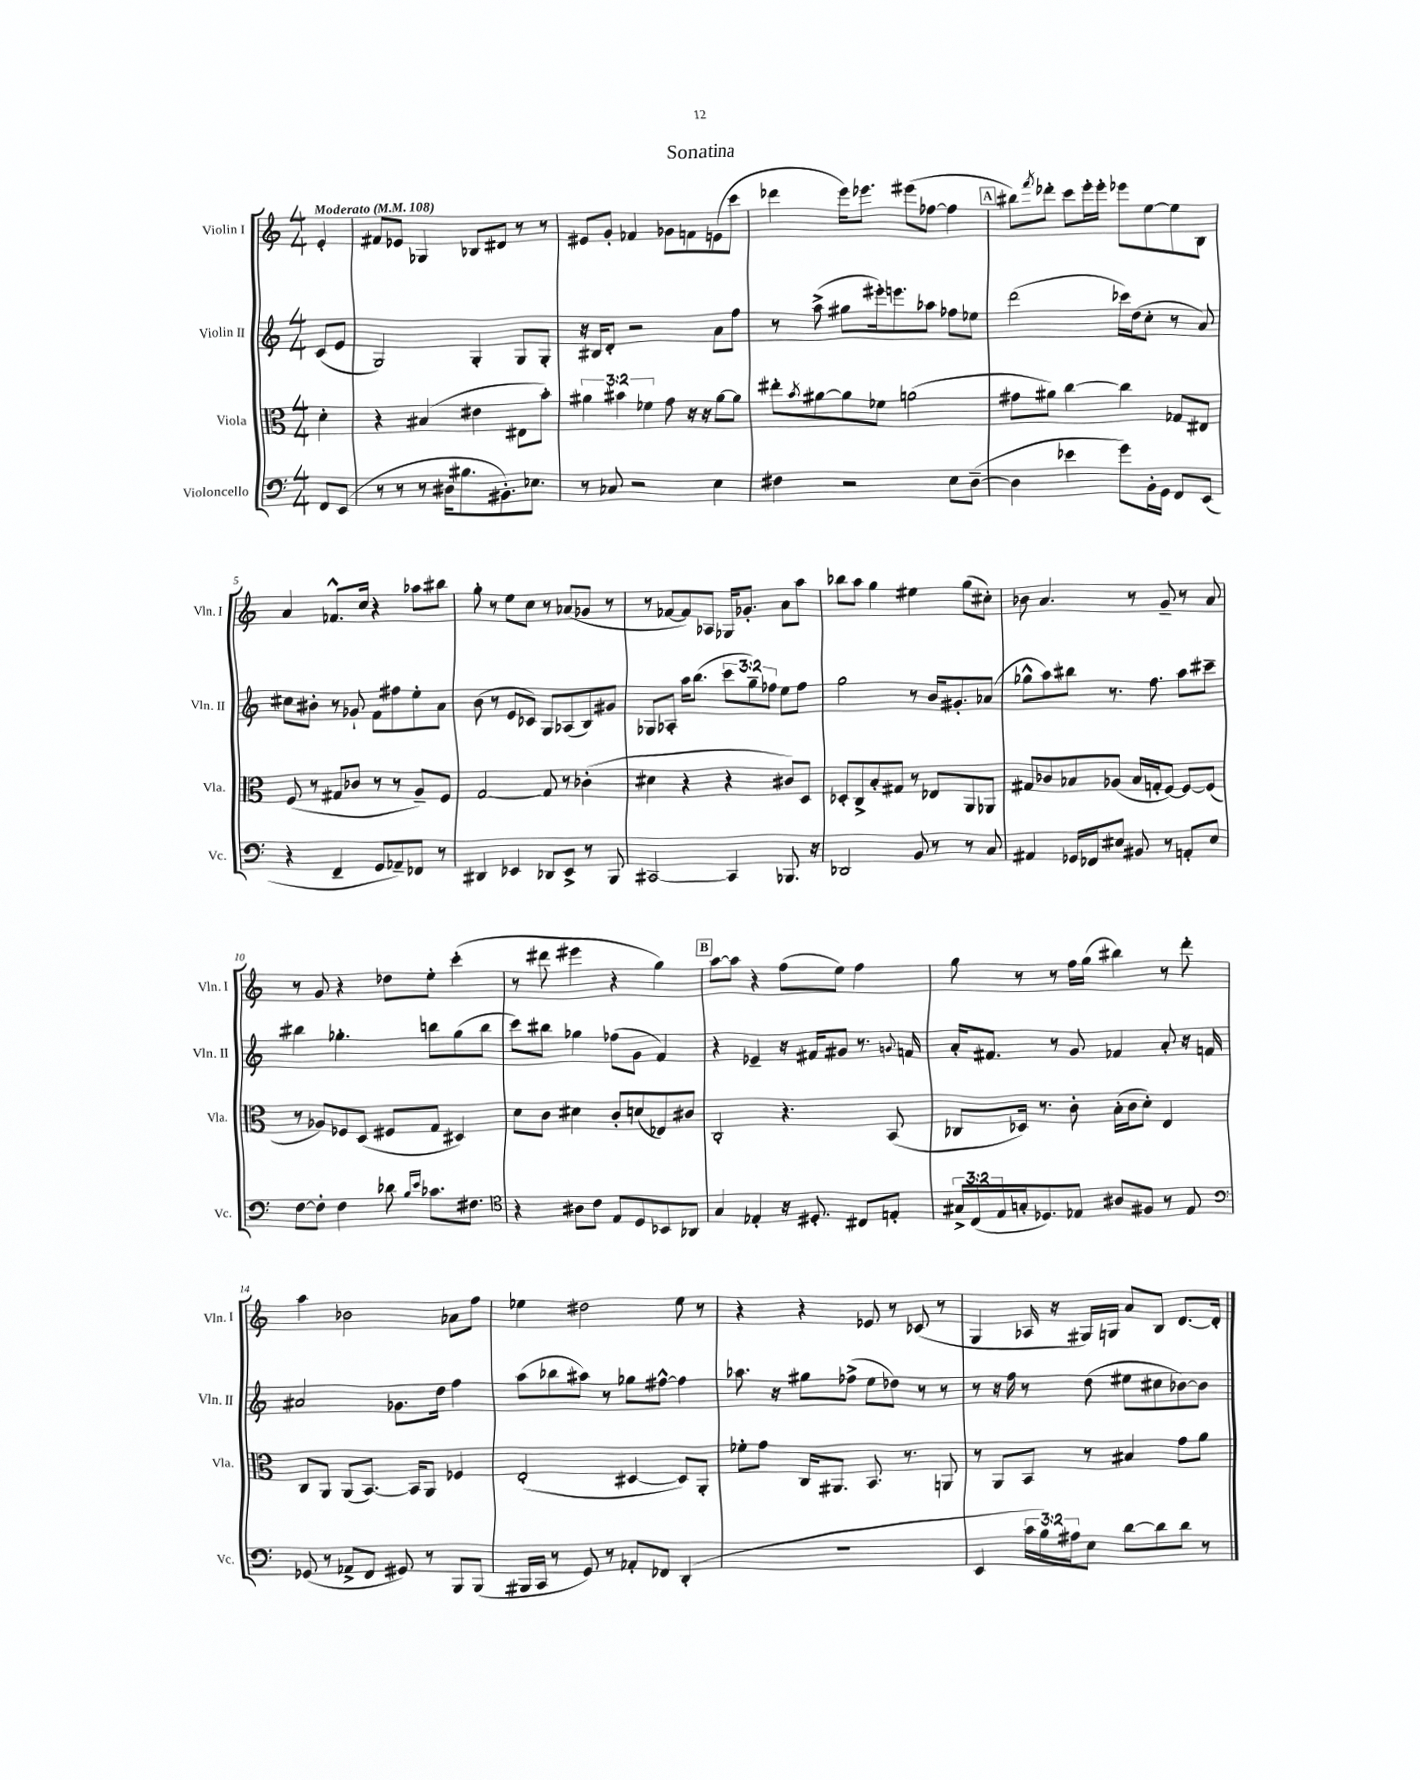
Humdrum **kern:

**kern	**kern	**kern	**kern
*part4	*part3	*part2	*part1
*staff4	*staff3	*staff2	*staff1
*I"Violoncello	*I"Viola	*I"Violin II	*I"Violin I
*I'Vc.	*I'Vla.	*I'Vln. II	*I'Vln. I
*clefF4	*clefC3	*clefG2	*clefG2
*k[]	*k[]	*k[]	*k[]
*M4/4	*M4/4	*M4/4	*M4/4
*MM108	*MM108	*MM108	*MM108
=	=	=	=
!	!	!	!LO:TX:a:B:t=Moderato
8FF/L	4d'\	(8c/L	4e'/
(8EE/J	.	8e/J	.
=1	=1	=1	=1
8r	4r	2G/)	8f#X/L
8r	.	.	8e-X/J
8r	(4B#X/	.	4G-X/
16D#X\KL	.	.	.
8.B#X\	.	.	.
.	4e#X\	4G'/	8B-X/L
8.BB#X'\)	.	.	8d#X/J
.	8E#X\L	8G/L	8r
8.E-X\J	.	.	.
.	8b'\J)	8G'/J	8r
=2	=2	=2	=2
8r	6a#X\	16r	8e#X/L
.	.	16B#X/KL	.
8C-X/	.	8d'/J	8g'/J
.	6b#X\	.	.
2r	.	2r	4f-X/
.	6f-X\	.	.
.	8g\	.	8g-X\L
.	16r	.	8fn\
.	16r	.	.
4E\	[8a#\L	8a\L	(8en\
.	8a#\J]	8ff\J	8ccc\J
=3	=3	=3	=3
4F#X\	8ee#X'\L	8r	4ddd-X\
.	8qb/	.	.
.	[8a#X\	(8aa^\	.
2r	8a#\]	8gg#X\L	16eee\KL)
.	.	.	8.eee-X\J
.	8f-X\J	16eee#X'\k)	.
.	.	8.eeen\	.
.	(2an\	.	(8eee#X\L
.	.	8aa-X\J	[8ff-X\J
8E\L	.	8ff-X\L	4ff-\]
([8D~\J	.	8ee-X\J	.
!!LO:REH:place=s1:t=A
=4	=4	=4	=4
4D\]	8g#X\L	(2ddd\	8bb#X\L)
.	.	.	8qfff/
.	8a#X\J)	.	8ddd-X'\J
4e-X\	[4cc\	.	8ccc\L
.	.	.	16eee'\L
.	.	.	16eee'\JJ
8g\L)	4cc\]	16ccc-X\LL)	8eee-X\L
.	.	(16dd\J	.
16BB'\L	.	8cc'\J	[8ee\
16GG\JJ	.	.	.
8FF/L	8G-X/L	8r	8ee\]
(8EE/J	8E#X/J	8a/)	8B\J
!!LO:LB:g=z
=5	=5	=5	=5
4r	(8F/	8cc#X\L	4a/
.	8r	8b#X'\J	.
4FF~/	8G#X/L	8r	8.f-X^^/L
.	8c-X/J	8g-X`/	.
.	.	.	16cc/Jk
8GG/L	8r	8f\L	4r
8AA-X~/)	8r	8ff#X\	.
8FF-X/J	8A~/L)	8ee'\	8aa-X\L
8r	8F/J	8a\J	8bb#X\J
=6	=6	=6	=6
4DD#X/	[2G/	(8b\	8gg'\
.	.	8r	8r
4EE-X/	.	8e/L	8ee\L
.	.	8c-X/J)	8cc\J
8DD-X/L	8G/]	8G/L	8r
8EE-^/J	8r	(8A-X/	(8a-X/L
8r	(4c-X'\	8B/)	8g-X/J
8BBB/	.	8g#X/J	8r
=7	=7	=7	=7
[2CC#X/	4d#X\	8G-X/L	8r
.	.	8A-X'/J	[8f-X/L
.	4r	16aa\KL	8f-/])
.	.	(8.bb\J	.
.	.	.	8A-X/J
4CC#/]	4r	12ccc\L	16G-X/KL
.	.	.	8.g-X'/J
.	.	12gg~\)	.
.	.	12ff-X\J	.
8.BBB-X/	8c#X/L)	8ee\L	8a\L
.	8D/J	8ff-\J	8aa\J
16r	.	.	.
=8	=8	=8	=8
2DD-X/	8D-X'/L	2gg\	8bb-X\L
.	8C^/	.	8aa\J
.	8B'/	.	4gg\
.	8G#X/J	.	.
8BB/	8r	8r	4ee#X\
8r	8E-X/L	16b/KL	.
.	.	8.g#X'/	.
8r	8AA/	.	(8gg\L
8C/	8AA-X/J	(8a-X/J	8cc#X'\J)
=9	=9	=9	=9
4AA#X/	8G#X/L	8gg-X^^\L	8b-X\
.	8c-X/	8aa\)	4.a/
16GG-X/LL	8B-X/	8bb#X\J	.
16FF-X/J	.	.	.
8E#X/J	(8A-X/J	8.r	.
8BB#X/	16B-/LL	.	8r
.	16Gn'/J	8.ff\	.
8r	[8F/J)	.	8g~/
8AAn'/L	8F/L_	8aa\L	8r
8E#/J	(8F/J]	8ccc#X~\J	8a/
!!LO:LB:g=z
=10	=10	=10	=10
[8F\L	8r	4bb#X\	8r
8F'\J]	8A-X/L)	.	8g/
4F\	8F-X/	4.gg-X'\	4r
.	(8D/J	.	.
8d-X\	8F#X/L	.	8dd-X\L
16qqB/LL	.	.	.
16qqe/JJ	.	.	.
8.c-X\L	8G/J	8bbn\L	8ee'\J
.	4D#X/)	(8gg-\	(4ccc'\
8.F#X\J	.	.	.
.	.	8bb\J	.
=11	=11	=11	=11
*clefC4	*	*	*
4r	8d\L	8ccc\L)	8r
.	8c\J	8bb#X\J	8ddd#X\
8A#X\L	4d#X\	4gg-X\	4eee#X\
8c\J	.	.	.
8E/L	8c'/L	(8ff-X\L	4r
8D/	(8dn/	8g\J	.
8BB-X/	8E-X/)	4f/)	4gg\)
8AA-X/J	8c#X/J	.	.
!!LO:REH:place=s1:t=B
=12	=12	=12	=12
4G/	2C'/	4r	[8aa\L
.	.	.	8aa\J]
4E-X'/	.	4e-X~/	4r
16r	4.r	16r	(8ff\L
8.D#X'/	.	16f#X/KL	.
.	.	8g#X/J	8ee\J)
8C#X/L	.	8.r	4ff\
8En'/J	(8BB/	.	.
.	.	8qqgn/	.
.	.	16fn/	.
=13	=13	=13	=13
24G#X^/LL	8C-X/L	16a'/KL	8gg\
(24C/	.	.	.
.	.	8.f#X/J	.
24E/	.	.	.
16Gn'/J	16D-X/Jk)	.	8r
8.D-X/)	8.r	.	.
.	.	8r	8r
8E-X/J	8c'\	8g/	16ff\LL
.	.	.	(16gg\JJ
8A#X/L	(16B'\LL	4f-X/	4bb#X\)
.	16c\J	.	.
8F#X/J	8d'\J)	.	.
8r	4E/	8a'/	8r
8E-/	.	16r	8ddd'\
.	.	16fn/	.
!!LO:LB:g=z
=14	=14	=14	=14
*clefF4	*	*	*
(8GG-X/	8C/L	2a#X/	4aa\
8r	8AA/J	.	.
8AA-X^/L	(8AA/L	.	2b-X\
8FF/J	[8.BB/J)	.	.
8GG#X/)	.	8.g-X\L	.
.	16BB/KL]	.	.
8r	8AA/J	.	.
.	.	16dd\Jk	.
8BBB/L	4F-X/	4ff\	8a-X\L
(8BBB/J	.	.	8ff\J
=15	=15	=15	=15
16BBB#X/LL	(2E'/	(8aa\L	4ee-X\
16CC/JJ	.	.	.
8r	.	8bb-X\	.
8GG/)	.	8aa#X\J)	2dd#X\
8r	.	8r	.
8AA-X'/L	[4D#X/	8gg-X\L	.
8FF-X/J	.	[8ff#X^^\J	.
(4DD'/	8D#/L])	4ff#\]	8ee-\
.	8AA'/J	.	8r
=16	=16	=16	=16
1r	8f-X'\L	8.aa-X\	4r
.	8g\J	.	.
.	.	16r	.
.	16C/KL	8gg#X\L	4r
.	8.AA#X/J	.	.
.	.	(8ff-X^\J	.
.	8.BB/	8ee\L	8e-X/
.	.	8dd-X\J)	8r
.	8.r	.	.
.	.	8r	(8c-X/
.	8AAn/	8r	8r
=17	=17	=17	=17
4EE/	8r	8r	4G/
.	8AA/L	16r	.
.	.	16ff\	.
24c\LL	8BB/J	8r	16A-X/
24B\)	.	.	.
.	.	.	16r
24A#X\J	.	.	.
8E\J	8r	(8dd\	16G#X/LL)
.	.	.	16Gn/JJ
[8d\L	4B#X/	8ee#X\L	8a/L
8d\]	.	8cc#X\	8B/J
8d\J	8g\L	[8b-X\)	[8.d/L
8r	8a\J	8b-\J]	.
.	.	.	16d'/Jk]
==	==	==	==
*-	*-	*-	*-
